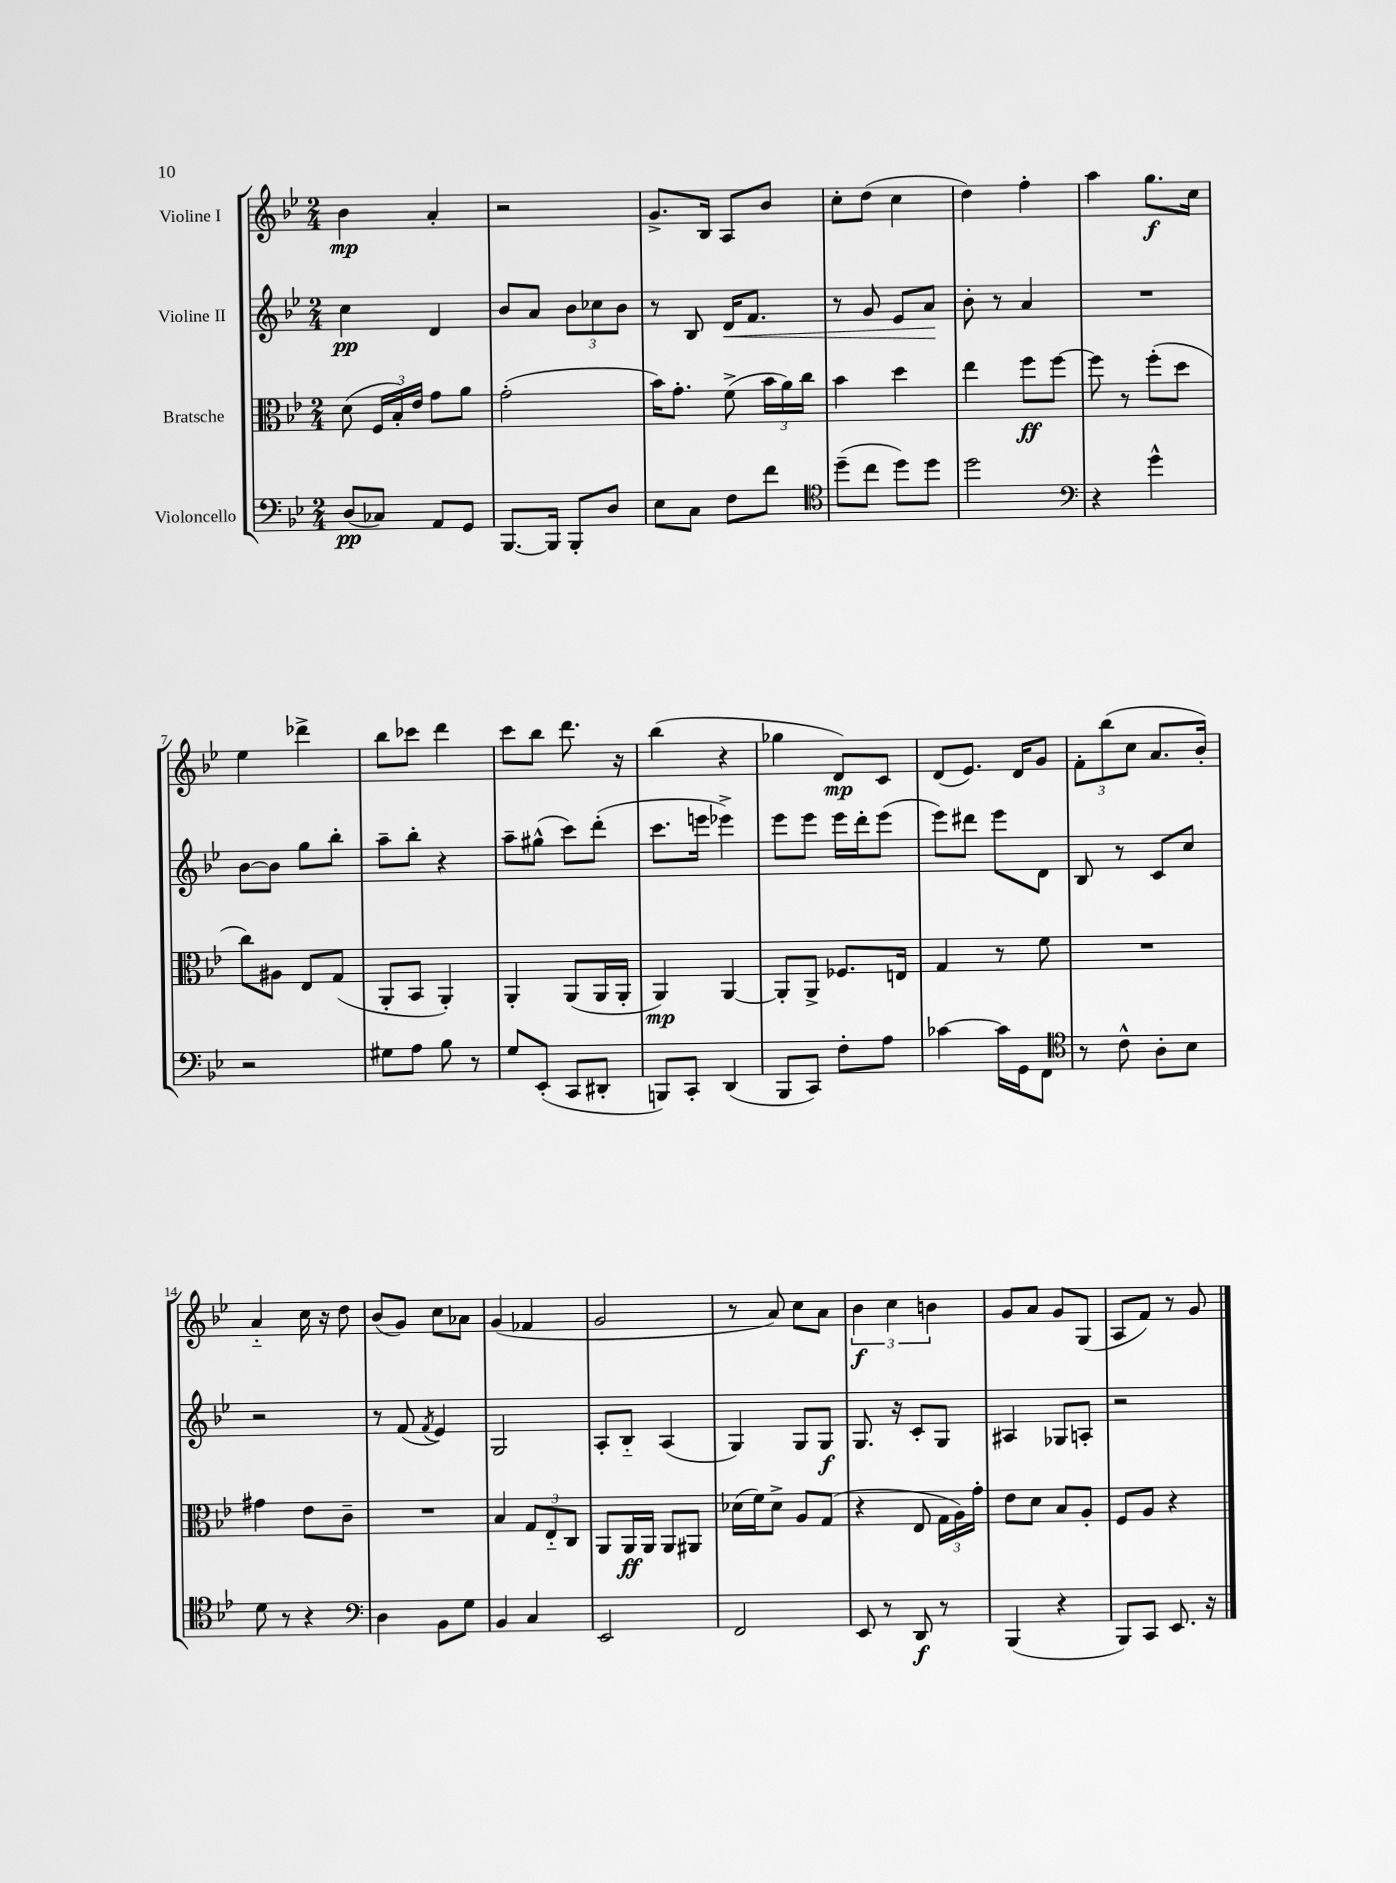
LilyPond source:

<<
\new StaffGroup <<
\new Staff = "s0" \with { instrumentName = "Violine I" } {
    \clef treble \key bes \major \numericTimeSignature \time 2/4
    \autoBeamOff bes'4\mp a'4-. |
    r2 |
    g'8.[-> bes16] a8[ bes'8] |
    c''8[-. d''8]( c''4 |
    d''4) f''4-. |
    a''4 g''8.[\f c''16] |
    ees''4 des'''4-> |
    bes''8[ ces'''8] d'''4 |
    c'''8[ bes''8] d'''8. r16 |
    bes''4( r4 |
    ges''4 d'8[\mp) c'8] |
    d'8[( ees'8.]) d'16[ g'8] |
    \tuplet 3/2 { f'8[-. bes''8( c''8] } a'8.[ bes'16]-.) |
    a'4-_ c''16 r16 d''8 |
    bes'8[( g'8]) c''8[ aes'8] |
    g'4( fes'4 |
    g'2 |
    r8 a'8) c''8[ a'8] |
    \tuplet 3/2 { bes'4\f c''4 b'4 } |
    g'8[ a'8] g'8[ g8]( |
    a8[ f'8]) r8 g'8 \bar "|." |
}
\new Staff = "s1" \with { instrumentName = "Violine II" } {
    \clef treble \key bes \major \numericTimeSignature \time 2/4
    \autoBeamOff c''4\pp d'4 |
    bes'8[ a'8] \tuplet 3/2 { bes'8[ ces''8 bes'8] } |
    r8 bes8 d'16[\< f'8.] |
    r8 g'8 ees'8[ a'8]\! |
    bes'8-. r8 a'4 |
    R2 |
    bes'8[~ bes'8] g''8[ bes''8]-. |
    a''8[-- bes''8]-. r4 |
    a''8[-- gis''8]-^( c'''8[) d'''8]-.( |
    c'''8.[ e'''16] ees'''4->) |
    ees'''8[ ees'''8] ees'''16[ d'''16-. ees'''8]( |
    ees'''8[) dis'''8] ees'''8[ d'8] |
    bes8 r8 c'8[ c''8] |
    r2 |
    r8 f'8( \acciaccatura { f'8 } ees'4) |
    g2 |
    a8[-. bes8]-_ a4( |
    g4) g8[ g8]\f |
    g8. r16 c'8[-. g8] |
    ais4 ges8[ a8]-. |
    r2 \bar "|." |
}
\new Staff = "s2" \with { instrumentName = "Bratsche" } {
    \clef alto \key bes \major \numericTimeSignature \time 2/4
    \autoBeamOff d'8( \tuplet 3/2 { f16[ bes16-.) ees'16] } g'8[ a'8] |
    g'2-.( |
    bes'16[) g'8.]-. f'8->( \tuplet 3/2 { bes'16[ a'16) c''16] } |
    bes'4 d''4 |
    ees''4 f''8[\ff f''8]~ |
    f''8 r8 f''8[-.( d''8] |
    c''8[) ais8] ees8[ g8]( |
    a,8[-. bes,8] a,4-.) |
    a,4-. a,8[( a,16 a,16]-. |
    a,4\mp) a,4~ |
    a,8[-. a,8]-> fes8.[ e16] |
    g4 r8 f'8 |
    R2 |
    gis'4 ees'8[ c'8]-- |
    R2 |
    bes4 \tuplet 3/2 { g8[ ees8-_ c8] } |
    a,8[ a,16\ff a,16] a,8[ ais,8] |
    des'16[( f'16) des'8]-> a8[ g8]( |
    r4 ees8 \tuplet 3/2 { g16[ a16) g'16]-. } |
    ees'8[ d'8] bes8[ a8]-. |
    f8[ a8] r4 \bar "|." |
}
\new Staff = "s3" \with { instrumentName = "Violoncello" } {
    \clef bass \key bes \major \numericTimeSignature \time 2/4
    \autoBeamOff d8[\pp( ces8]) a,8[ g,8] |
    bes,,8.[~ bes,,16] bes,,8[-. d8] |
    ees8[ c8] f8[ f'8] |
    \clef tenor d''8[--( c''8] d''8[) d''8] |
    d''2 |
    \clef bass r4 g'4-^ |
    r2 |
    gis8[ a8] bes8 r8 |
    g8[ ees,8]-.( c,8[ dis,8]-. |
    b,,8[) c,8]-. d,4( |
    bes,,8[ c,8]) f8[-. a8] |
    ces'4~ ces'16[ g,16 f,8] |
    \clef tenor r8 c'8-^ a8[-. bes8] |
    d'8 r8 r4 |
    \clef bass d4 bes,8[ g8] |
    bes,4 c4 |
    ees,2 |
    f,2 |
    ees,8 r8 d,8\f r8 |
    bes,,4( r4 |
    bes,,8[) c,8] ees,8. r16 \bar "|." |
}
>>
>>
